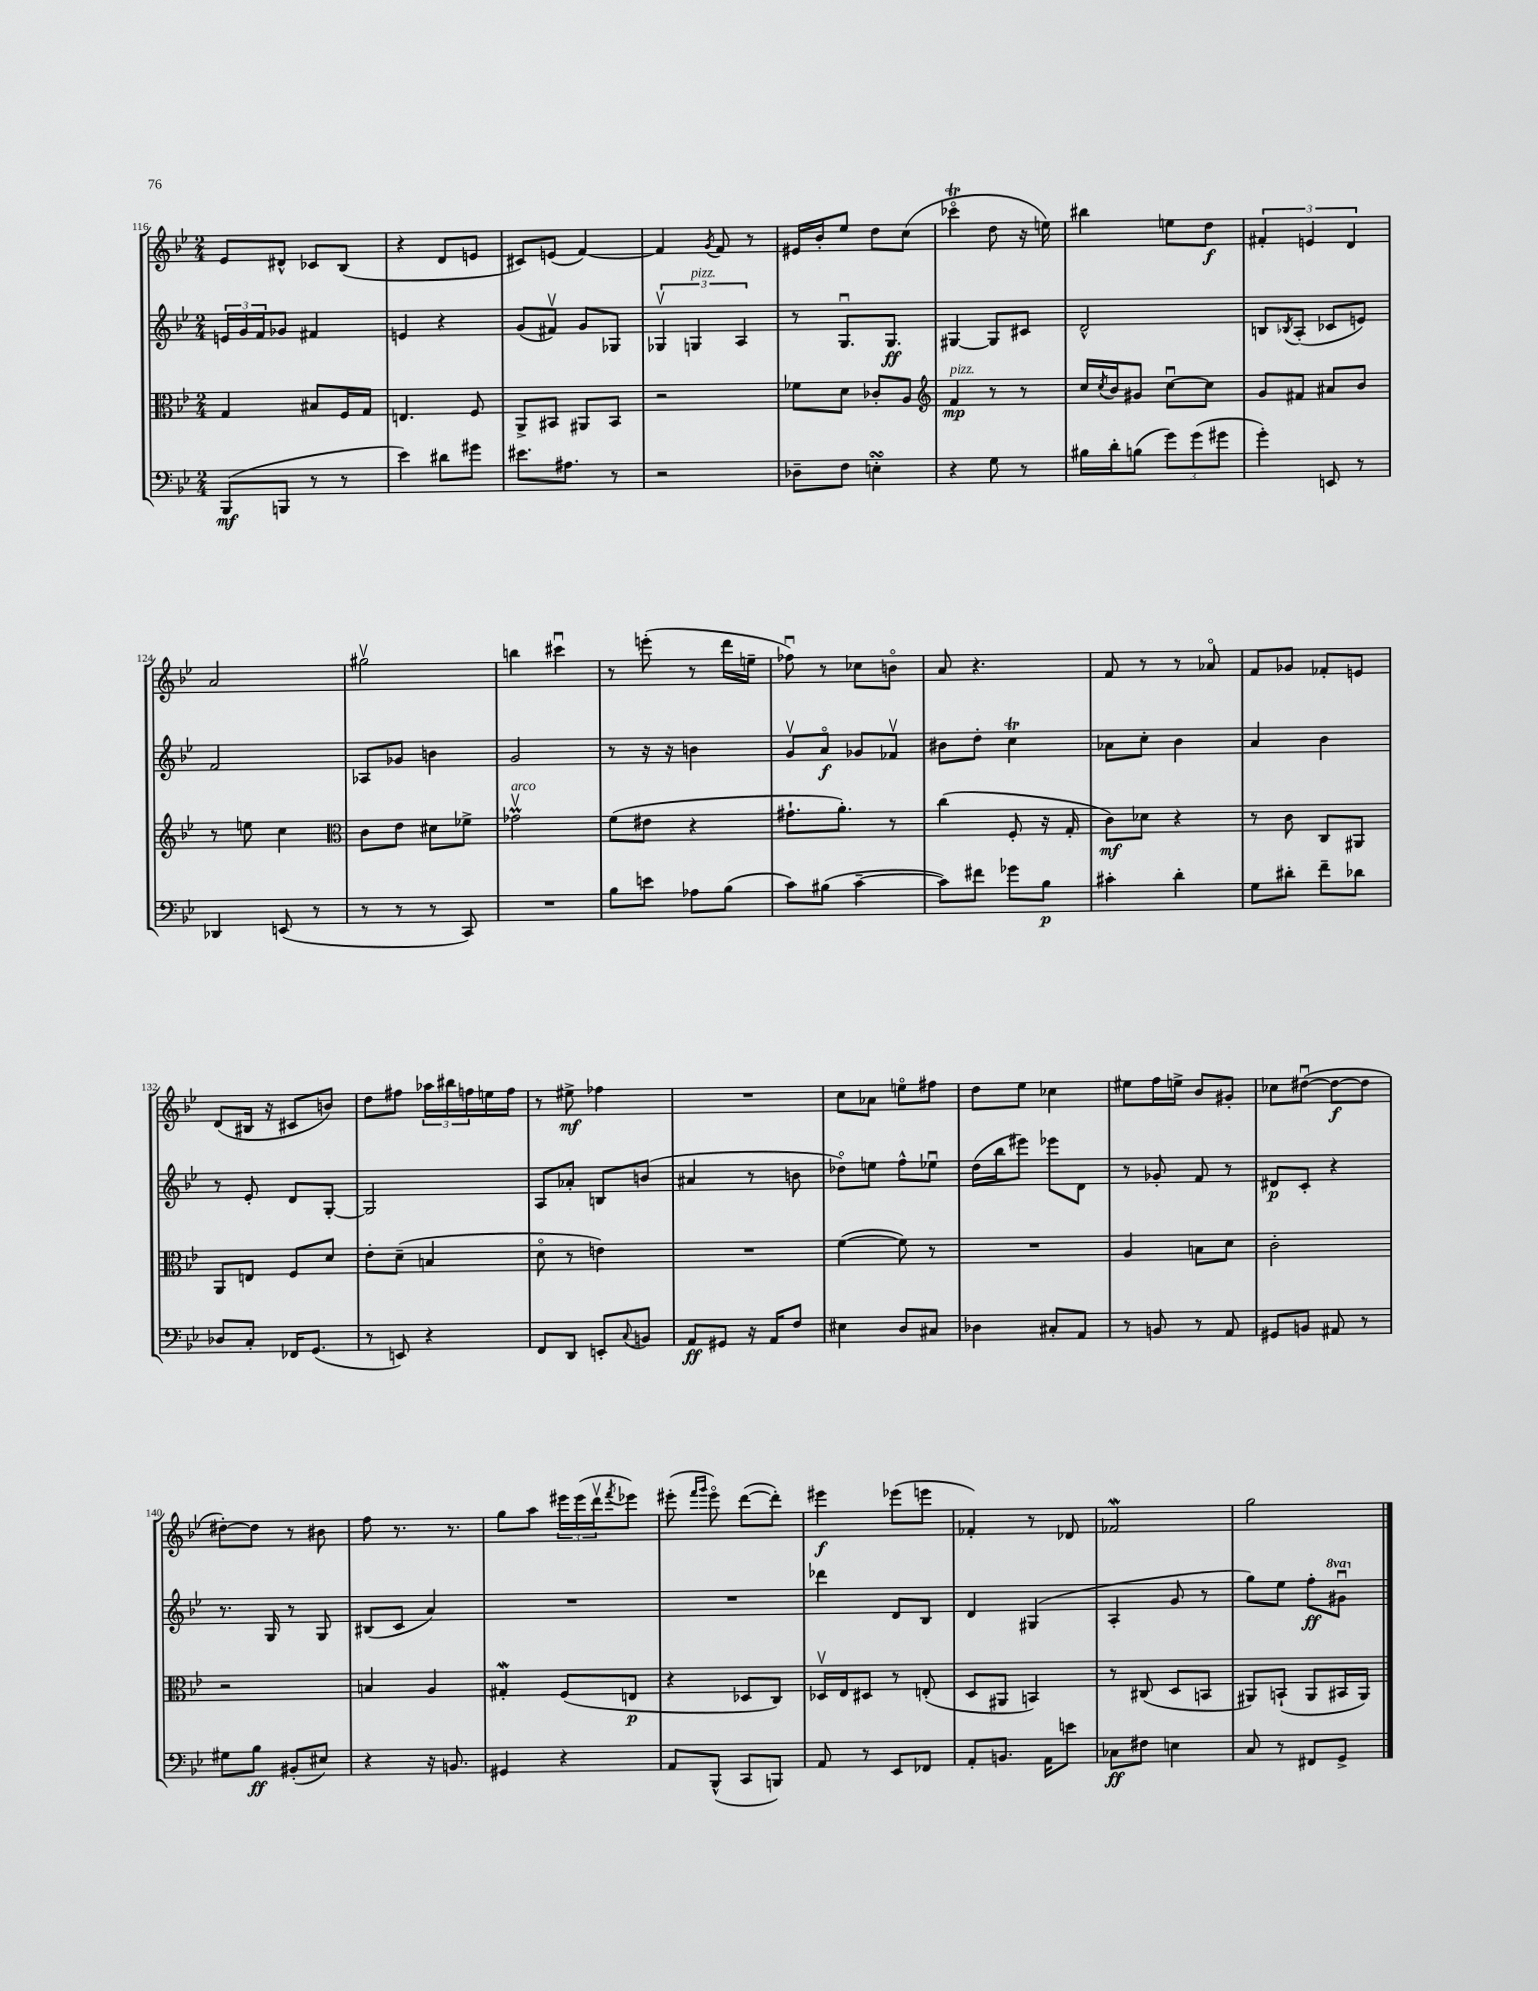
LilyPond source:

<<
\new StaffGroup <<
\new Staff = "s0" {
    \clef treble \key bes \major \numericTimeSignature \time 2/4
    ees'8 dis'8-^ ces'8 bes8( |
    r4 d'8 e'8 |
    cis'8) e'8( f'4~) |
    f'4 \acciaccatura { g'8 } f'8 r8 |
    eis'16 bes'16-. ees''8 d''8 c''8( |
    ces'''4\flageolet\trill d''8 r16 e''16) |
    bis''4 e''8 d''8\f |
    \tuplet 3/2 { fis'4-. e'4 d'4 } |
    a'2 |
    gis''2\upbow |
    b''4 cis'''4\downbow |
    r8 e'''8-.( r8 d'''16 e''16-- |
    fes''8\downbow) r8 ces''8 b'8\flageolet |
    a'8 r4. |
    f'8 r8 r8 aes'8\flageolet |
    f'8 ges'8 fes'8-. e'8 |
    d'8( bis16 r16 cis'8 b'8) |
    d''8 fis''8 \tuplet 3/2 { aes''16 bis''16 f''16 } e''16 f''16 |
    r8 eis''8->\mf fes''4 |
    R2 |
    c''8 aes'8 e''8\flageolet fis''8 |
    d''8 ees''8 ces''4 |
    eis''8 f''16 e''16-> bes'8 gis'8-. |
    ces''8 dis''8~\downbow( dis''8~\f dis''8 |
    dis''8~-.) dis''8 r8 bis'8 |
    f''8 r8. r8. |
    g''8 a''8 \tuplet 3/2 { eis'''16 eis'''16( d'''16\upbow } \acciaccatura { f'''8 } ees'''8) |
    eis'''8-.( \grace { f'''16 g'''16 } eis'''8\flageolet) d'''8~( d'''8-.) |
    eis'''4\f ees'''8( e'''8 |
    fes'4-.) r8 des'8 |
    fes'2\mordent |
    g''2 \bar "|." |
}
\new Staff = "s1" {
    \clef treble \key bes \major \numericTimeSignature \time 2/4 \set Staff.ottavationMarkups = #ottavation-simple-ordinals
    \tuplet 3/2 { e'16 g'16 f'16 } ges'8 fis'4 |
    e'4 r4 |
    g'8( fis'8\upbow) g'8 ges8 |
    \tuplet 3/2 { ges4\upbow g4^\markup { \italic "pizz." } a4 } |
    r8 g8.\downbow g8.\ff |
    gis4~ gis8 cis'8 |
    d'2-^ |
    b8 \acciaccatura { bes8 } a8-.( ces'8 e'8) |
    f'2 |
    aes8 ges'8 b'4 |
    g'2 |
    r8 r16 r16 b'4 |
    g'8\upbow a'8\flageolet\f ges'8 fes'8\upbow |
    bis'8 d''8-. c''4\trill |
    aes'8 c''8-. bes'4 |
    a'4 bes'4 |
    r8 ees'8-. d'8 g8~-. |
    g2 |
    a8 aes'8-. b8 b'8( |
    ais'4 r8 b'8 |
    des''8\flageolet) e''8 f''8-^ ees''8\downbow |
    d''16( bes''16 eis'''8) ees'''8 d'8 |
    r8 ges'8-. f'8 r8 |
    dis'8\p c'8-. r4 |
    r8. g16 r8 g8 |
    bis8( c'8 a'4) |
    R2 |
    R2 |
    des'''4 d'8 bes8 |
    d'4 gis4( |
    a4-. g'8 r8 |
    g''8) ees''8 f''8-.\ff \ottava #1 gis''8\downbow \ottava #0 \bar "|." |
}
\new Staff = "s2" {
    \clef alto \key bes \major \numericTimeSignature \time 2/4
    g4 bis8 f16 g16 |
    e4. f8 |
    a,8-> bis,8 ais,8 bis,8 |
    r2 |
    fes'8 d'8 ces'8-. a8 |
    \clef treble f'4\mp^\markup { \italic "pizz." } r8 r8 |
    c''16 \acciaccatura { c''8 } bes'16 gis'8 c''8~\downbow c''8 |
    g'8 fis'8 ais'8 bes'8 |
    r8 e''8 c''4 |
    \clef alto c'8 ees'8 dis'8 fes'8-> |
    ges'2\upbow\prall^\markup { \italic "arco" } |
    f'8( eis'8 r4 |
    gis'8.-! a'8.-.) r8 |
    c''4( f8-. r16 g16-. |
    c'8\mf) des'8 r4 |
    r8 c'8 c8 ais,8 |
    a,8 e8 f8 d'8 |
    ees'8-. d'8--( b4 |
    d'8\flageolet r8 e'4) |
    R2 |
    f'4~( f'8) r8 |
    R2 |
    a4 b8 d'8 |
    c'2-. |
    r2 |
    b4 a4 |
    gis4-.\mordent f8( e8\p |
    r4 des8 c8) |
    des16\upbow ees16 dis8 r8 e8-.( |
    d8 ais,8 b,4) |
    r8 cis8( d8 b,8 |
    ais,8) b,8-!( ais,8 bis,16 ais,16) \bar "|." |
}
\new Staff = "s3" {
    \clef bass \key bes \major \numericTimeSignature \time 2/4
    bes,,8\mf( b,,8 r8 r8 |
    ees'4) dis'8 gis'8 |
    eis'8. ais8. r8 |
    r2 |
    des8-- f8 e4-.\turn |
    r4 g8 r8 |
    bis16 d'16-. b8( \tuplet 3/2 { g'8) g'8( gis'8 } |
    g'4-.) e,8 r8 |
    des,4 e,8( r8 |
    r8 r8 r8 c,8) |
    R2 |
    bes8 e'8 aes8 bes8( |
    c'8) bis8( c'4~-- |
    c'8) fis'8 ges'8 bes8\p |
    cis'4-. d'4-. |
    g8 dis'8-. f'8-- des'8 |
    des8 c8-. fes,16 g,8.( |
    r8 e,8) r4 |
    f,8 d,8 e,8-. \appoggiatura { c8 } b,8 |
    a,8\ff gis,8 r16 a,16 f8 |
    eis4 d8 cis8 |
    des4 cis8-. a,8 |
    r8 b,8 r8 a,8 |
    gis,8 b,8 ais,8 r8 |
    gis8 bes8\ff bis,8-.( eis8) |
    r4 r16 b,8. |
    gis,4 r4 |
    a,8 bes,,8-^( c,8 b,,8) |
    a,8 r8 ees,8 fes,8 |
    a,8-. b,8. a,16 e'8 |
    ces8\ff fis8 e4 |
    c8 r8 fis,8 g,8-> \bar "|." |
}
>>
>>
\layout { \context { \Score currentBarNumber = #116 } }
